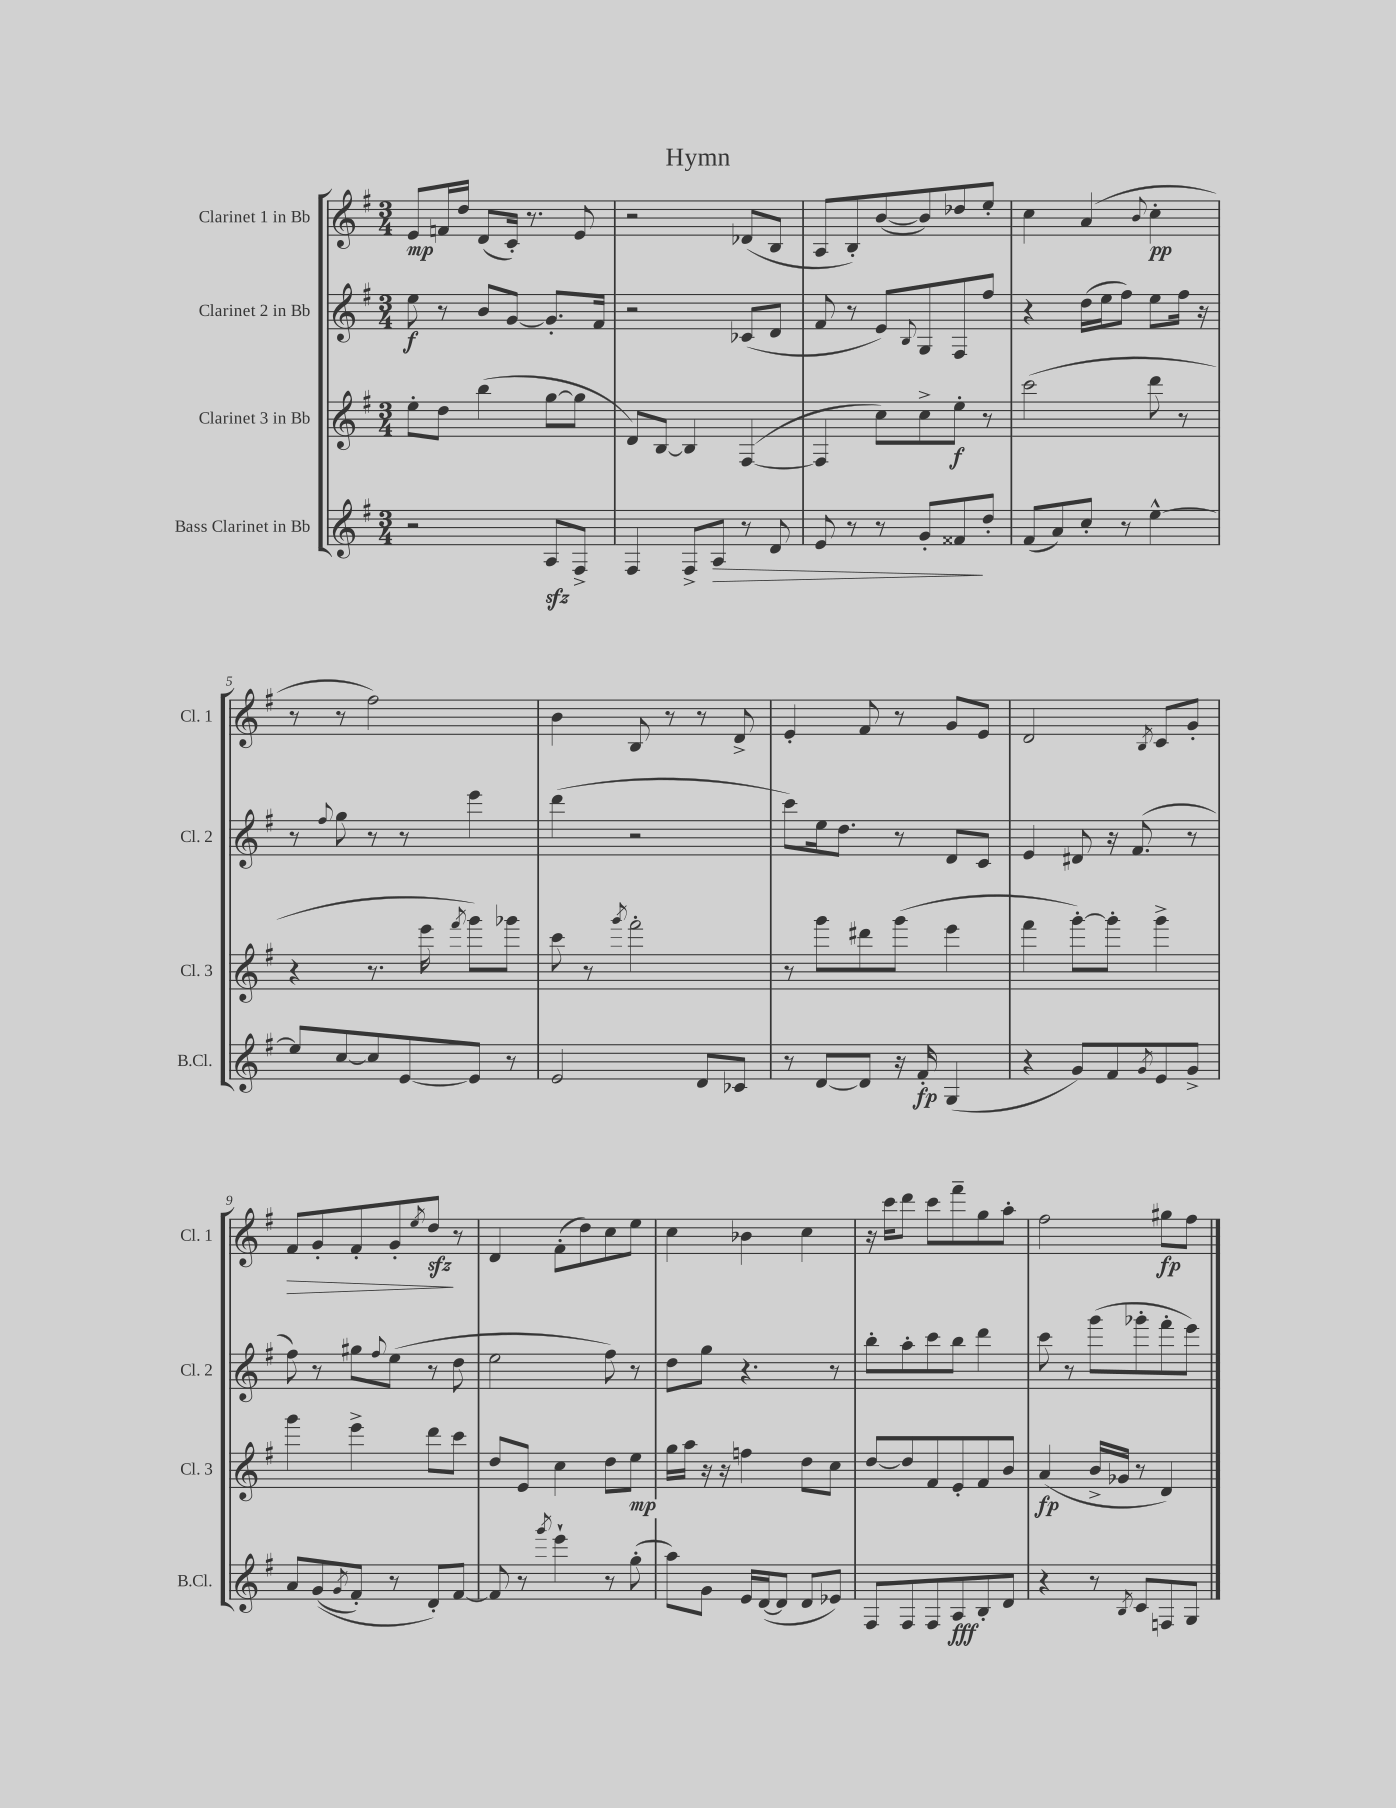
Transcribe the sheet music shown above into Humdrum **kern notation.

**kern	**kern	**kern	**kern
*staff4	*staff3	*staff2	*staff1
*clefG2	*clefG2	*clefG2	*clefG2
*k[f#]	*k[f#]	*k[f#]	*k[f#]
*M3/4	*M3/4	*M3/4	*M3/4
2r	8ee'	8ee	8e
.	8dd	8r	16f
.	.	.	16dd
.	(4bb	8b	(8d
.	.	[8g	16c')
.	.	.	8.r
8A	[8gg	8.g']	.
8F#^	8gg]	.	8e
.	.	16f#	.
=	=	=	=
4F#	8d)	2r	2r
.	[8B	.	.
8F#^	4B]	.	.
8A	.	.	.
8r	([4F#	(8c-	(8d-
8d	.	8d	8B
=	=	=	=
8e	4F#]	8f#	8A
8r	.	8r	8B')
8r	8cc)	8e)	([8b
.	.	8qqB	.
8g'	8cc^	8G	8b])
8f##	8ee'	8F#	8dd-
8dd'	8r	8ff#	8ee'
=	=	=	=
(8f#	(2ccc	4r	4cc
8a)	.	.	.
8cc'	.	(16dd	(4a
.	.	16ee	.
8r	.	8ff#)	.
.	.	.	8qqb
[4ee^^	8ddd	8ee	4cc'
.	8r	16ff#	.
.	.	16r	.
=	=	=	=
8ee]	4r	8r	8r
.	.	8qqff#	.
[8cc	.	8gg	8r
8cc]	8.r	8r	2ff#)
[8e	.	8r	.
.	16eee	.	.
.	8qfff#	.	.
8e]	8ggg)	4eee	.
8r	8ggg-	.	.
=	=	=	=
2e	8ccc	(4ddd	4b
.	8r	.	.
.	8qggg	.	.
.	2fff#'	2r	8B
.	.	.	8r
8d	.	.	8r
8c-	.	.	8d^
=	=	=	=
8r	8r	8ccc)	4e'
[8d	8ggg	16ee	.
.	.	8.dd	.
8d]	8ddd#	.	8f#
16r	(8ggg	8r	8r
16f#'	.	.	.
(4G	4eee	8d	8g
.	.	8c	8e
=	=	=	=
4r	4fff#	4e	2d
8g)	[8ggg')	8d#	.
8f#	8ggg']	16r	.
.	.	(8.f#	.
8qg	.	.	8qB
8e	4ggg^	.	8c
8g^	.	8r	8g'
=	=	=	=
8a	4ggg	8ff#)	8f#
&((8g	.	8r	8g'
8qg	.	.	.
8f#')	4eee^	8gg#	8f#'
.	.	8qqff#	.
8r	.	(8ee	8g'
.	.	.	8qee
8d'&)	8ddd	8r	8dd
[8f#	8ccc	8dd	8r
=	=	=	=
8f#]	8dd	2ee	4d
8r	8e	.	.
8qggg	.	.	.
4eee`	4cc	.	(8f#'
.	.	.	8dd)
8r	8dd	8ff#)	8cc
(8gg'	8ee	8r	8ee
=	=	=	=
8aa)	16gg	8dd	4cc
.	16aa	.	.
8g	16r	8gg	.
.	16r	.	.
16e	4ff	4.r	4b-
([16d	.	.	.
8d]	.	.	.
8d	8dd	.	4cc
8e-)	8cc	8r	.
=	=	=	=
8F#	[8dd	8bb'	16r
.	.	.	16ccc
8F#	8dd]	8aa'	8ddd
8F#	8f#	8ccc	8ccc
8A	8e'	8bb	8fff#~
8B'	8f#	4ddd	8gg
8d	8b	.	8aa'
=	=	=	=
4r	(4a	8ccc	2ff#
.	.	8r	.
8r	16b^	(8ggg	.
.	16g-	.	.
8qB	.	.	.
8c	8r	8ggg-'	.
8F	4d)	8fff#'	8gg#
8G	.	8eee)	8ff#
==	==	==	==
*-	*-	*-	*-
